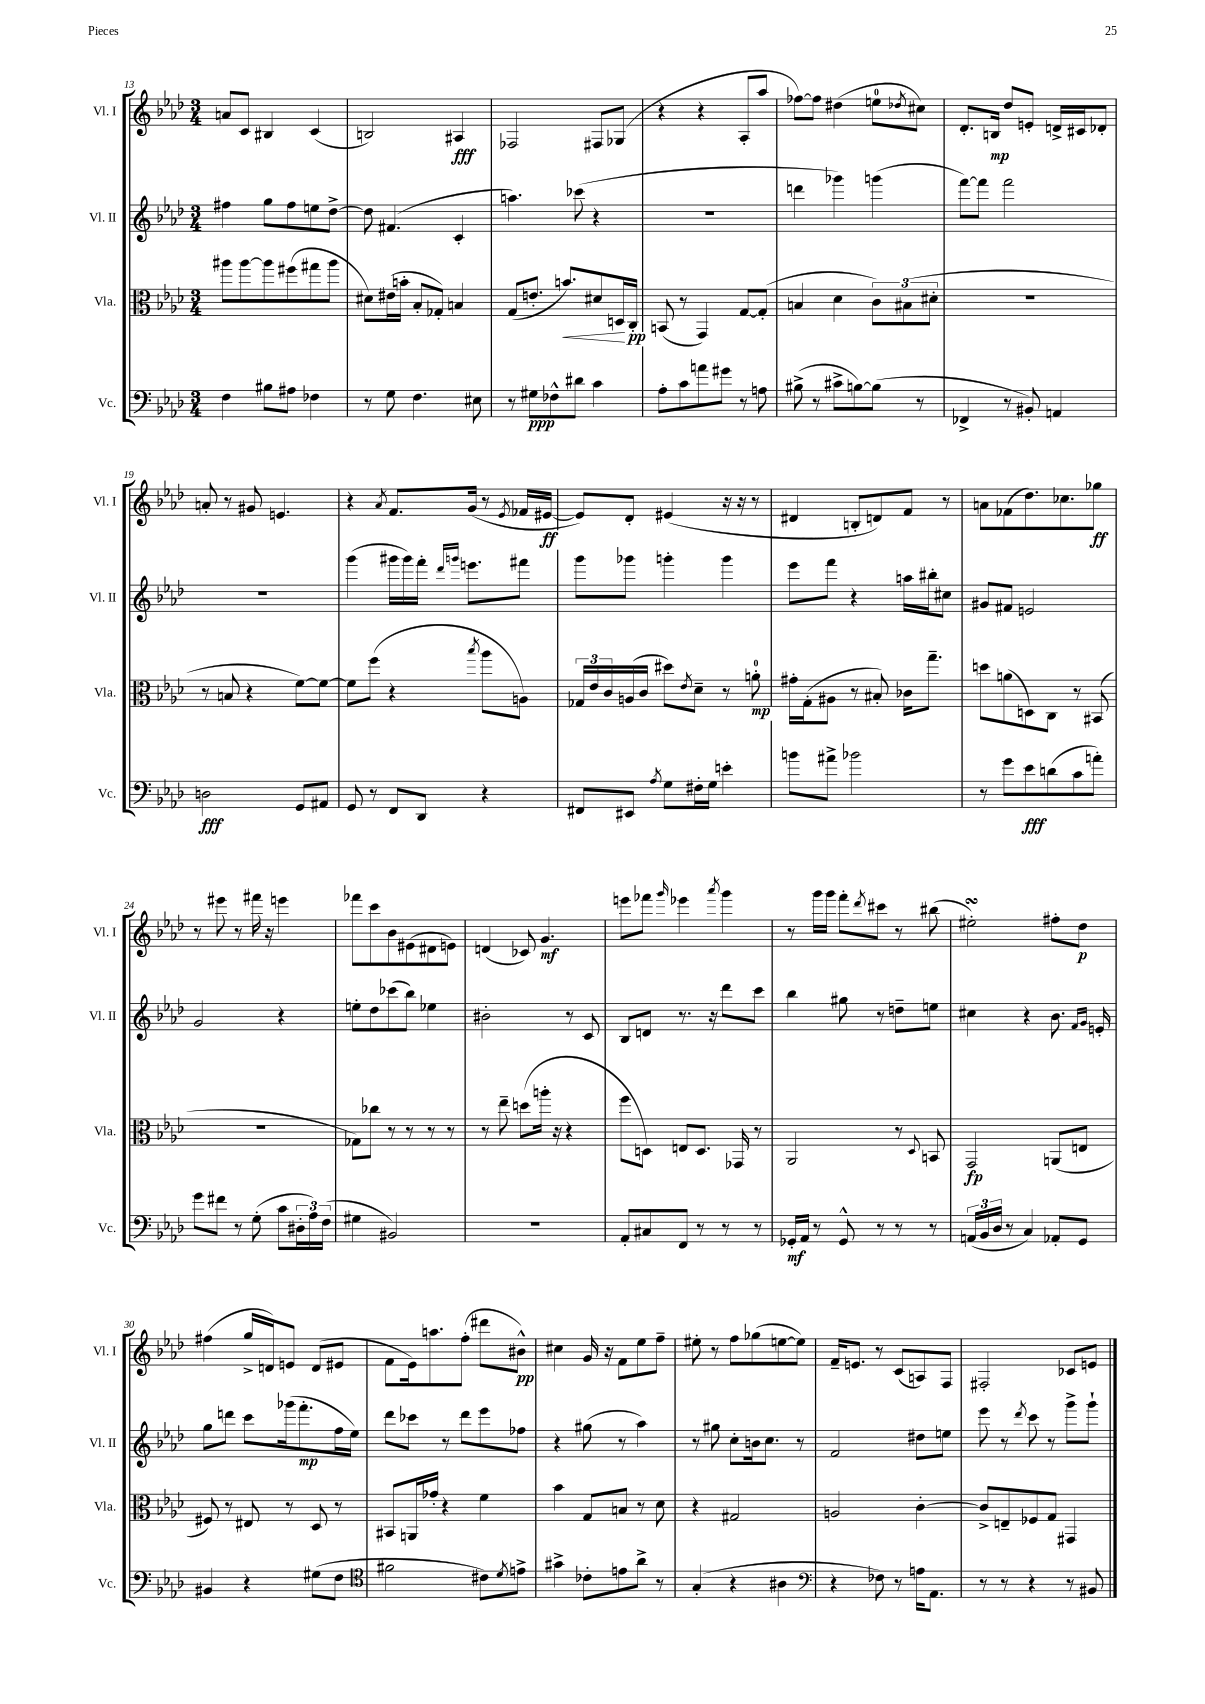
<<
\new StaffGroup <<
\new Staff = "s0" \with { instrumentName = "Vl. I" shortInstrumentName = "Vl. I" } {
    \clef treble \key aes \major \numericTimeSignature \time 3/4
    a'8 c'8 bis4 c'4( |
    b2) ais4\fff |
    fes2 fis8 ges8( |
    r4 r4 aes8-. aes''8 |
    fes''8~) fes''8 dis''4( e''8-0 \acciaccatura { des''8 } cis''8) |
    des'8.-. b16\mp des''8 e'8-. d'16-> cis'16 des'8-. |
    a'8-. r8 gis'8 e'4. |
    r4 \acciaccatura { aes'8 } f'8. g'16( r8 \acciaccatura { ees'8 } fes'16 eis'16~\ff |
    eis'8) des'8-. eis'4( r16 r16 r8 |
    dis'4 b8-. d'8) f'8 r8 |
    a'8 fes'8( des''8.) ces''8. ges''8\ff |
    r8 eis'''8 r8 fis'''16 r16 e'''4 |
    fes'''8 c'''8 bes'8 eis'8( dis'8 e'8) |
    d'4( ces'8) g'4.\mf |
    e'''8 fes'''8 \grace { g'''16 } ees'''4 \acciaccatura { aes'''8 } g'''4 |
    r8 g'''16 g'''16 f'''8-. \acciaccatura { des'''8 } cis'''8 r8 bis''8( |
    eis''2-.\turn) fis''8-. des''8\p |
    fis''4( g''16-> d'16) e'8 d'8( eis'8 |
    f'8 ees'16) a''8. f''8-.( dis'''8 bis'8-^\pp) |
    cis''4 g'16 r16 f'8 ees''8 f''8-- |
    eis''8-. r8 f''8 ges''8( e''8~ e''8) |
    f'16-- e'8. r8 c'8( a8) f8 |
    fis2-. ces'8 e'8 \bar "|." |
}
\new Staff = "s1" \with { instrumentName = "Vl. II" shortInstrumentName = "Vl. II" } {
    \clef treble \key aes \major \numericTimeSignature \time 3/4
    fis''4 g''8 fis''8 e''8 des''8~-> |
    des''8 fis'4.( c'4-. |
    a''4.) ces'''8( r4 |
    R2. |
    d'''4 ges'''4) g'''4( |
    f'''8~) f'''8 f'''2 |
    R2. |
    g'''4( gis'''16 gis'''16) f'''16-. \grace { des'''16 g'''16 } e'''8. fis'''8 |
    g'''8 ges'''8 g'''4-. g'''4 |
    ees'''8 f'''8 r4 a''16 bis''16-. cis''8 |
    gis'8 fis'8 e'2 |
    g'2 r4 |
    e''8-. des''8 ces'''8( bes''8) ees''4 |
    bis'2-. r8 c'8 |
    bes8 d'8 r8. r16 des'''8 c'''8 |
    bes''4 gis''8 r8 d''8-- e''8 |
    cis''4 r4 bes'8. \grace { f'16 g'16 } e'16-. |
    g''8 d'''8 c'''8 ges'''16( f'''8.-.\mp f''16 ees''16) |
    des'''8 ces'''8 r8 des'''8 ees'''8 fes''8 |
    r4 gis''8( r8 aes''4) |
    r8 gis''8 c''8-. b'16 c''8. r8 |
    f'2 dis''8 e''8 |
    ees'''8 r8 \acciaccatura { des'''8 } c'''8 r8 g'''8-> g'''8-! \bar "|." |
}
\new Staff = "s2" \with { instrumentName = "Vla." shortInstrumentName = "Vla." } {
    \clef alto \key aes \major \numericTimeSignature \time 3/4
    ais''8 ais''8~ ais''8 fis''8( gis''8 ais''8 |
    dis'8) eis'16( b'16-. bes8-. ges8-.) b4 |
    g8( e'8.-. b'8.\<) dis'8 d16\! c16-.\pp |
    b,8( r8 g,4) g8~ g8-.( |
    b4 des'4 \tuplet 3/2 { c'8) bis8( dis'8-. } |
    R2. |
    r8 b8 r4 f'8~) f'8~ |
    f'8 f''8( r4 \acciaccatura { bes''8 } aes''8 a8) |
    \tuplet 3/2 { ges16 ees'16 c'16 } a16( c'16 dis''8) \acciaccatura { ees'8 } des'8-- r8 a'8-0-.\mp |
    gis'16-. g16-.( ais8 r8 bis8-.) ces'16 g''8.-- |
    d''8 a'8( d8) c8 r8 bis,8( |
    R2. |
    ges8) ces''8 r8 r8 r8 r8 |
    r8 ees''8-- d''8( a''16-. r16 r4 |
    f''8 d8) e8 d8. ges,16 r8 |
    aes,2 r8 \appoggiatura { des8 } b,8 |
    g,2\fp a,8( e8 |
    fis8) r8 eis8 r8 des8 r8 |
    bis,8 a,16 ges'16-. r4 f'4 |
    bes'4 g8 b8 r8 des'8 |
    r4 gis2 |
    a2 c'4~-. |
    c'8-> e8-- fes8 g8 gis,4 \bar "|." |
}
\new Staff = "s3" \with { instrumentName = "Vc." shortInstrumentName = "Vc." } {
    \clef bass \key aes \major \numericTimeSignature \time 3/4
    f4 bis8 ais8 fes4 |
    r8 g8 f4. eis8 |
    r8 gis8\ppp fes8-^ dis'8 c'4 |
    aes8-. c'8 a'8 gis'8 r8 a8 |
    bis8->( r8 cis'8-> b8~) b8( r8 |
    fes,4-> r8 bis,8-.) a,4 |
    d2\fff g,8 ais,8 |
    g,8 r8 f,8 des,8 r4 |
    fis,8 eis,8 \acciaccatura { aes8 } g8 fis16-. g16 e'4-. |
    b'8 ais'8-> bes'2 |
    r8 g'8 ees'8\fff d'8( c'8 a'8-.) |
    g'8 fis'8 r8 g8-.( c'8 \tuplet 3/2 { dis16-. aes16) f16( } |
    gis4 bis,2) |
    R2. |
    aes,8-. cis8 f,8 r8 r8 r8 |
    ges,16-.\mf aes,16 r8 ges,8-^ r8 r8 r8 |
    \tuplet 3/2 { a,16( bes,16 des16 } r8 c4) aes,8-. g,8 |
    bis,4 r4 gis8( f8 |
    \clef tenor fis'2 cis'8) \acciaccatura { des'8 } e'8-> |
    gis'4-> ces'8-. e'8 aes'8-> r8 |
    g4-.( r4 ais4 |
    \clef bass r4 fes8) r8 a16 aes,8. |
    r8 r8 r4 r8 bis,8 \bar "|." |
}
>>
>>
\layout { \context { \Score currentBarNumber = #13 } }
